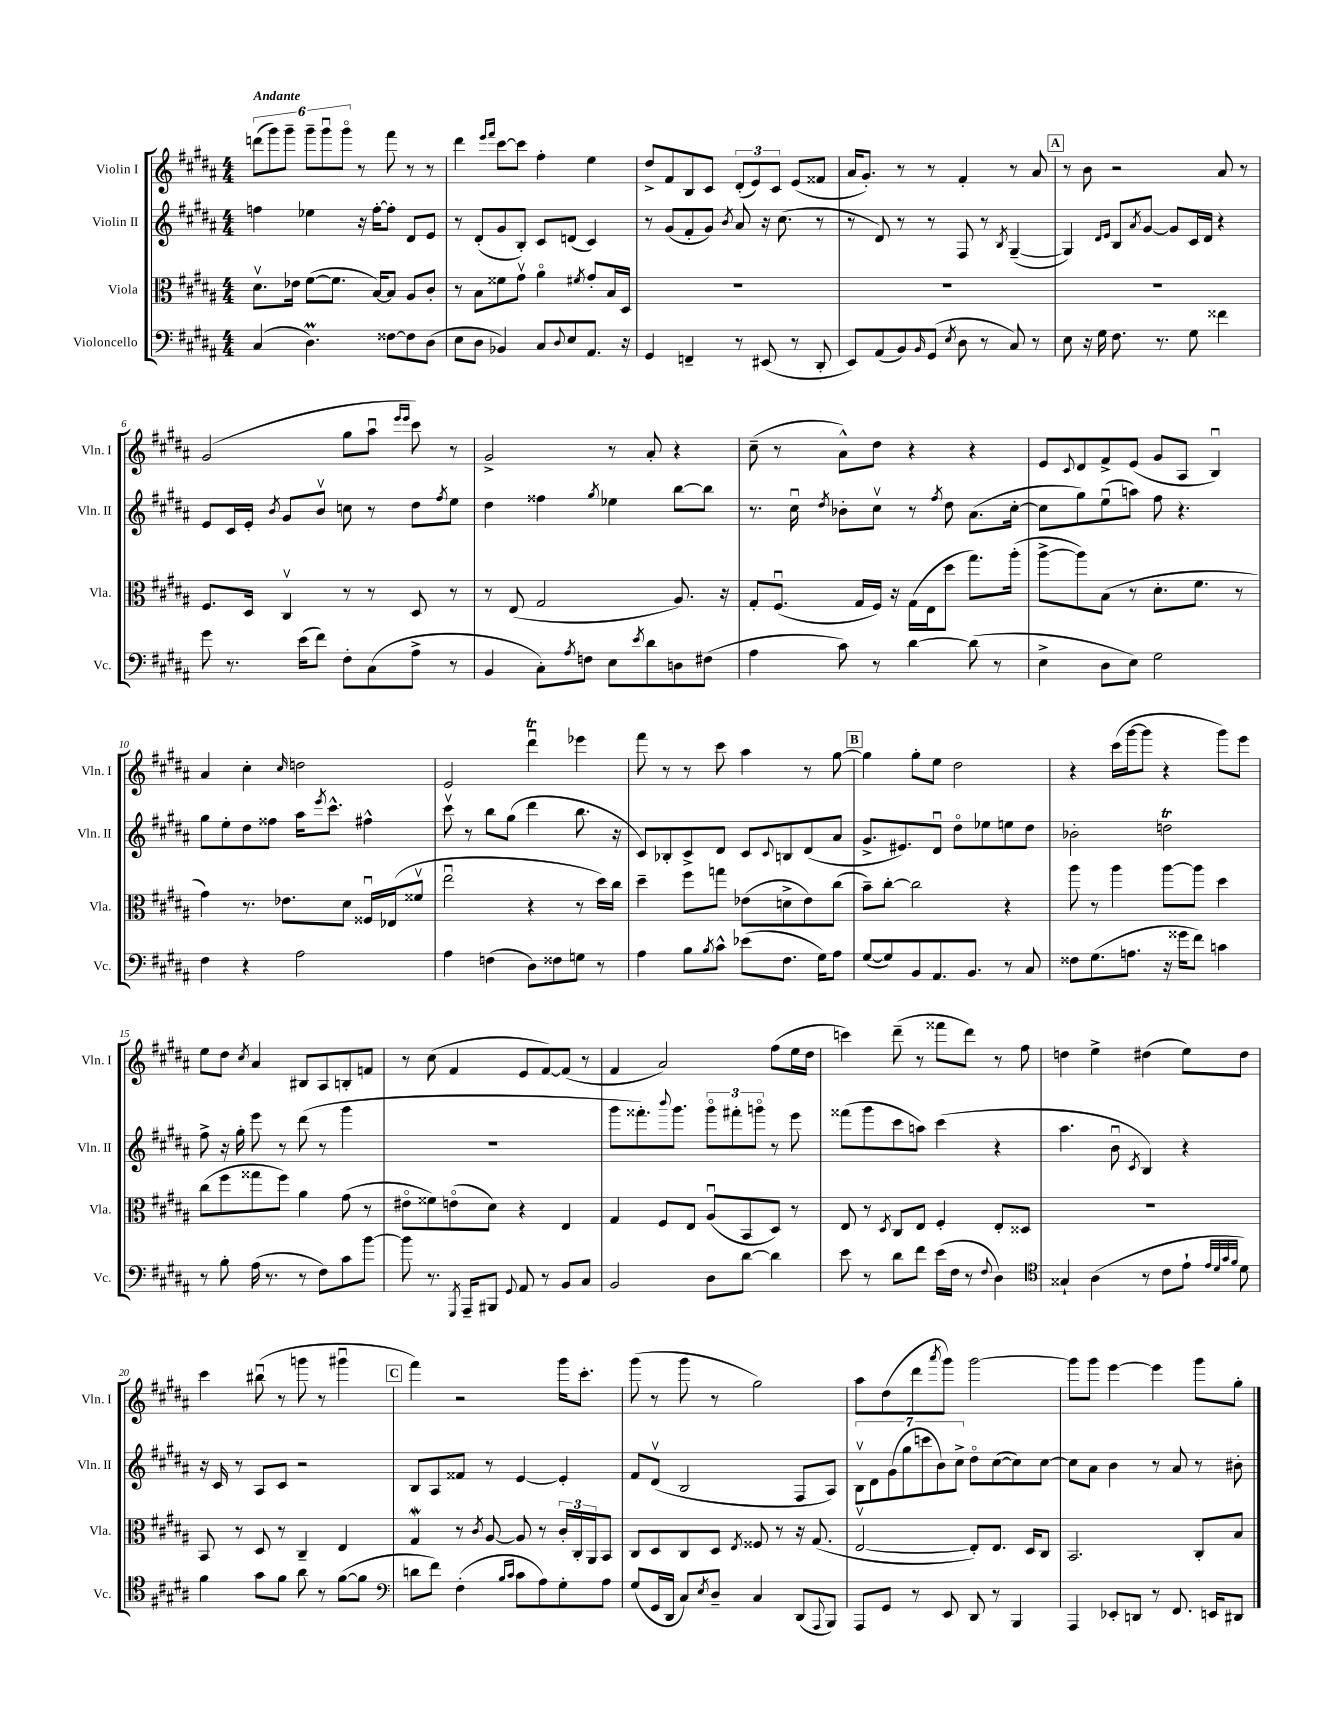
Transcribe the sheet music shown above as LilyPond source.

<<
\new StaffGroup <<
\new Staff = "s0" \with { instrumentName = "Violin I" shortInstrumentName = "Vln. I" } {
    \clef treble \key b \major \numericTimeSignature \time 4/4 \tempo "Andante"
    \tuplet 6/4 { d'''8( gis'''8) gis'''8-- gis'''8-- gis'''8\downbow gis'''8\flageolet } r8 fis'''8 r8 r8 |
    dis'''4 \grace { e'''16 fis'''16 } cis'''8~ cis'''8 fis''4-. e''4 |
    dis''8-> fis'8 b8 cis'8 \tuplet 3/2 { dis'8-.( e'8) cis'8 } e'8( fisis'8 |
    ais'16 gis'8.-.) r8 r8 fis'4-. r8 ais'8 |
    \mark \markup { \box "A" } r8 b'8 r2 ais'8 r8 |
    gis'2( gis''8 ais''8\downbow \grace { e'''16 e'''16 } cis'''8) r8 |
    gis'2-> r8 ais'8-. r4 |
    cis''8--( r8 ais'8-^) dis''8 r4 r4 |
    e'8 \appoggiatura { cis'8 } dis'8 fis'8-> e'8( gis'8 ais8 b4\downbow) |
    ais'4 cis''4-. \grace { cis''16 } d''2 |
    e'2 dis'''4\downbow\trill ees'''4 |
    fis'''8 r8 r8 cis'''8 ais''4 r8 gis''8~ |
    \mark \markup { \box "B" } gis''4 gis''8-. e''8 dis''2 |
    r4 cis'''16( gis'''16~ gis'''8 r4 gis'''8) e'''8 |
    e''8 dis''8 \acciaccatura { cis''8 } ais'4 bis8 ais8 b8-. f'8 |
    r8 cis''8( fis'4 e'8 fis'8~) fis'8( r8 |
    fis'4 ais'2) fis''8( e''16 dis''16 |
    c'''4) dis'''8--( r8 fisis'''8 dis'''8) r8 fis''8 |
    d''4 e''4-> dis''4( e''8) dis''8 |
    cis'''4 bis''8\downbow( r8 g'''8 r8 gis'''4\downbow |
    \mark \markup { \box "C" } fis'''4) r2 gis'''16 cis'''8.-. |
    gis'''8( r8 gis'''8 r8 gis''2) |
    ais''8 dis''8( dis'''8 \acciaccatura { ais'''8 } gis'''8) gis'''2~ |
    gis'''8 gis'''8 e'''4~ e'''4 gis'''8 gis''8-. \bar "|." |
}
\new Staff = "s1" \with { instrumentName = "Violin II" shortInstrumentName = "Vln. II" } {
    \clef treble \key b \major \numericTimeSignature \time 4/4
    f''4 ees''4 r16 f''16~-. f''8-. dis'8 e'8 |
    r8 dis'8-.( gis'8 b8-.) cis'8 d'8( cis'4) |
    r8 gis'8( fis'8-. gis'8) \acciaccatura { b'8 } ais'8 r16 cis''8.( r8 |
    r8 dis'8) r8 r8 fis8 r8 \acciaccatura { b8 } gis4~--( |
    \mark \markup { \box "A" } gis4) \grace { dis'16 e'16 } b8 \acciaccatura { ais'8 } gis'8~ gis'8 cis'16 dis'16 r4 |
    e'8 cis'16 e'16-. \acciaccatura { b'8 } gis'8 b'8\upbow c''8 r8 dis''8 \acciaccatura { fis''8 } e''8 |
    dis''4 fisis''4 \acciaccatura { gis''8 } ees''4 b''8~ b''8 |
    r8. cis''16\downbow \acciaccatura { dis''8 } bes'8-. cis''8\upbow r8 \acciaccatura { fis''8 } dis''8 ais'8.( cis''16~-. |
    cis''8 gis''8) e''8\downbow( a''8) fis''8 r4. |
    gis''8 e''8-. dis''8 fisis''8 ais''16 \acciaccatura { e'''8 } cis'''8.-^ fis''4-^ |
    cis'''8\upbow r8 b''8 gis''8( dis'''4 b''8. r16 |
    cis'8) bes8-. cis'8-> dis'8 cis'8 \appoggiatura { cis'8 } b8 dis'8( ais'8 |
    \mark \markup { \box "B" } gis'8.-> eis'8.) dis'8\downbow dis''8\flageolet ees''8 e''8 dis''8 |
    bes'2-. d''2\trill |
    fis''8-> r16 gis''16-. e'''8 r8 dis'''8( r8 gis'''4 |
    R1 |
    gis'''8 fisis'''8.-.) \appoggiatura { b'''8 } gis'''8. \tuplet 3/2 { gis'''8\flageolet fis'''8-. g'''8\flageolet } r8 e'''8 |
    fisis'''8( gis'''8 cis'''8 a''8) cis'''4( r4 |
    ais''4. b'8\downbow \acciaccatura { cis'8 } b4) r4 |
    r16 cis'16 r8 ais8 cis'8 r2 |
    \mark \markup { \box "C" } b8 ais8 fisis'8 r8 e'4~ e'4-. |
    fis'8 dis'8\upbow( b2 fis8 ais8) |
    \tuplet 7/4 { b8\upbow dis'8 gis'8( gis''8 c'''8 b'8) cis''8-> } dis''8\flageolet cis''8~( cis''8) cis''8~ |
    cis''8 ais'8 b'4 r8 ais'8 r8 bis'8-. \bar "|." |
}
\new Staff = "s2" \with { instrumentName = "Viola" shortInstrumentName = "Vla." } {
    \clef alto \key b \major \numericTimeSignature \time 4/4
    dis'8.\upbow ees'16 fis'8~( fis'8. b16~) b8 ais8 cis'8-. |
    r8 b8 fisis'8 gis'8\upbow ais'4\flageolet \acciaccatura { fis'8 } gis'8-. b16 dis16 |
    R1 |
    R1 |
    \mark \markup { \box "A" } R1 |
    fis8. dis16 cis4\upbow r8 r8 dis8 r8 |
    r8 e8( gis2 ais8.) r16 |
    gis8-. fis8.\downbow( gis16 fis16) r16 gis16( e16 dis''8 gis''8.) ais''16-.( |
    ais''8~-> ais''8) b8( r8 dis'8.-. fis'8. r8 |
    gis'4) r8. ees'8. dis'8 fisis16\downbow ees16( fisis'8\upbow |
    e''2\downbow r4 r8 dis''16) cis''16 |
    dis''4-- fis''8 g''8 ees'8( d'8-> ees'8) cis''8( |
    \mark \markup { \box "B" } b'8--) cis''8~-. cis''2 r4 |
    ais''8 r8 ais''4 ais''8~ ais''8 dis''4 |
    cis''8( fis''8 gisis''8 fis''8) ais'4 gis'8( r8 |
    eis'8\flageolet fisis'8) e'8\flageolet( dis'8) r4 e4 |
    gis4 fis8 e8 ais8\downbow( b,8 dis8) r8 |
    e8 r8 \acciaccatura { dis8 } cis8 e8 fis4-. e8-. disis8 |
    R1 |
    b,8 r8 dis8 r8 cis4-- e4 |
    \mark \markup { \box "C" } gis4\mordent r8 \acciaccatura { cis'8 } ais8~ ais8 r8 \tuplet 3/2 { cis'16-. cis16-. ais,16 } b,8 |
    cis8 dis8 cis8 dis8 \acciaccatura { e8 } fisis8 r8 r16 gis8.( |
    e2~\upbow e8-.) e8. dis16 cis8 |
    b,2. cis8-. b8 \bar "|." |
}
\new Staff = "s3" \with { instrumentName = "Violoncello" shortInstrumentName = "Vc." } {
    \clef bass \key b \major \numericTimeSignature \time 4/4
    cis4( dis4.\prall) fisis8~ fisis8 dis8( |
    e8 dis8 bes,4) cis8 \appoggiatura { dis8 } e8 ais,8. r16 |
    gis,4 f,4-- r8 eis,8( r8 dis,8-. |
    e,8) ais,8( b,8) \grace { b,16 } gis,8( \acciaccatura { e8 } dis8 r8 cis8) r8 |
    \mark \markup { \box "A" } e8 r16 gis16 fis8. r8. gis8 fisis'4 |
    gis'8 r8. e'16( fis'8) fis8-. cis8( ais8-> r8 |
    b,4 cis8-.) \acciaccatura { ais8 } f8 e8 \acciaccatura { e'8 } dis'8 d8 fis8( |
    ais4 cis'8) r8 dis'4~ dis'8( r8 |
    e4-> dis8 e8) gis2 |
    fis4 r4 ais2 |
    ais4 f4( dis8) fisis8 g8 r8 |
    ais4 b8 \acciaccatura { b8 } cis'8-^ ees'8( fis8. gis16) ais8 |
    \mark \markup { \box "B" } gis8~( gis8) b,8 ais,8. b,8. r8 cis8 |
    fisis8 gis8.( a8. r16 gisis'16 fis'8) c'4 |
    r8 b8-. ais16( r8. r8 fis8) cis'8 b'8~ |
    b'8 r8. \acciaccatura { gis,,8 } ais,,16-- bis,,8 \appoggiatura { gis,8 } ais,8 r8 b,8 cis8 |
    b,2 dis8 dis'8~ dis'4 |
    e'8 r8 dis'8 fis'8 e'16( fis16 r8 \appoggiatura { fis8 } dis4) |
    \clef tenor gisis4-! ais4( r8 cis'8 e'8-! \grace { e'32 dis'32 gis'32 fis'32 } dis'8) |
    fis'4 gis'8 fis'8 ais'8 r8 fis'8~( fis'8 |
    \mark \markup { \box "C" } \clef bass d'8 fis'8) fis4-.( \grace { b16 cis'16 } cis'8 ais8) gis8-. ais8 |
    gis8( gis,16 dis,16 cis8) \acciaccatura { e8 } dis8-- cis4 dis,8( \appoggiatura { ais,,8 } b,,8) |
    ais,,8 gis,8 r8 e,8 dis,8 r8 b,,4 |
    ais,,4 ees,8-. d,8 r8 fis,8. e,16 dis,8 \bar "|." |
}
>>
>>
